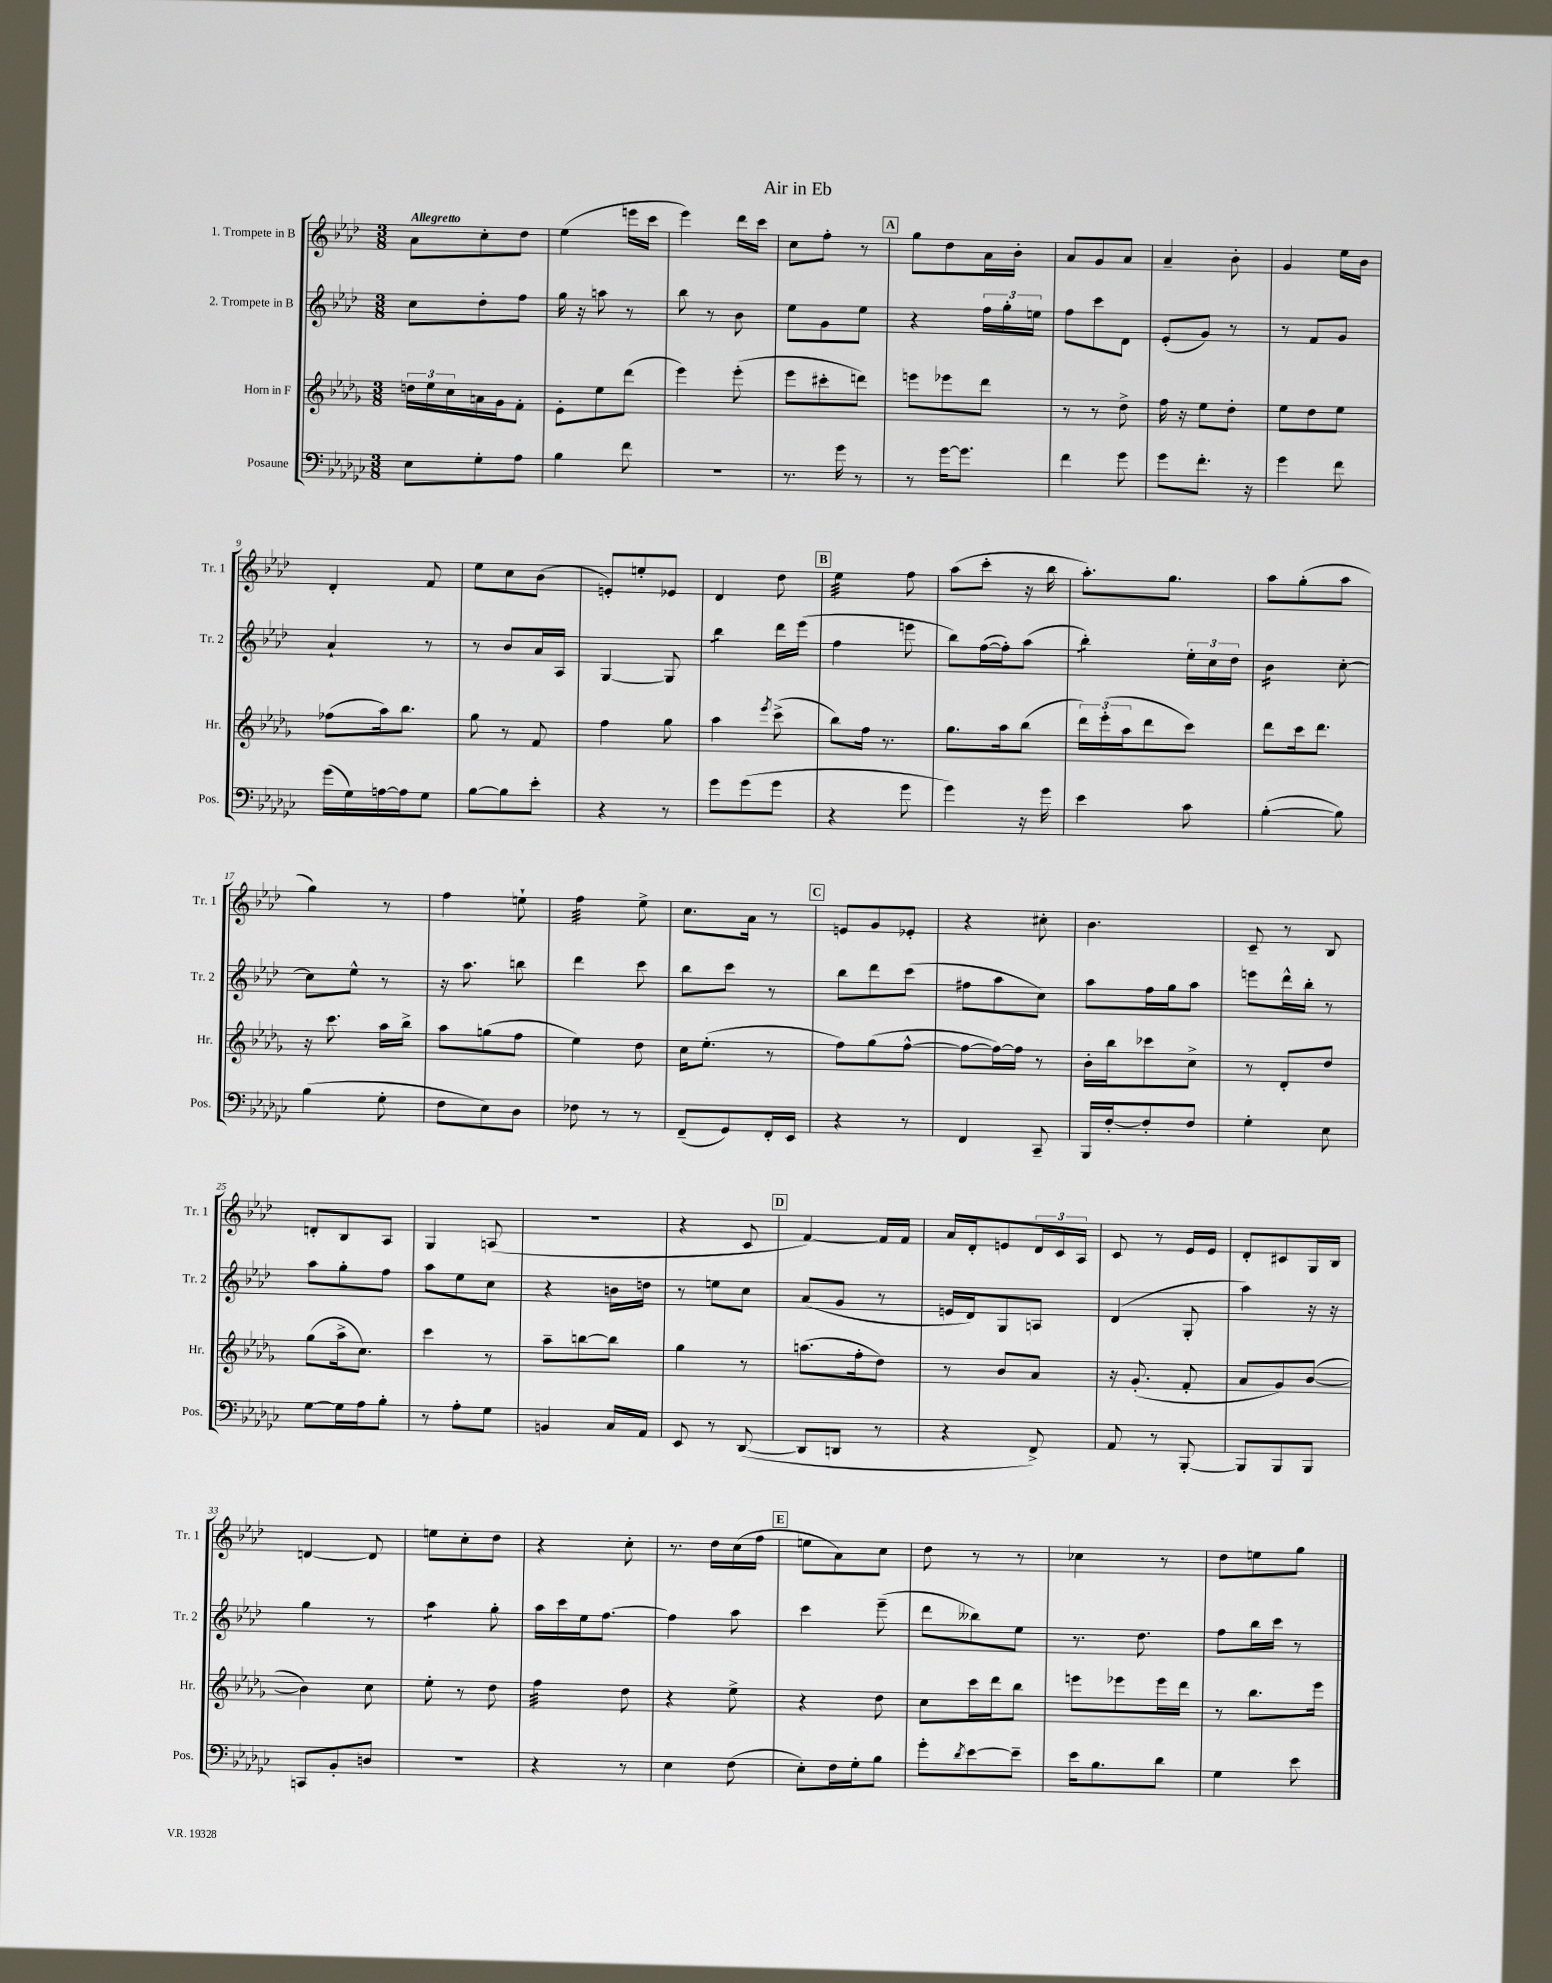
\header { title = "Air in Eb" }
<<
\new StaffGroup <<
\new Staff = "s0" \with { instrumentName = "1. Trompete in B" shortInstrumentName = "Tr. 1" } {
    \clef treble \key aes \major \numericTimeSignature \time 3/8 \tempo "Allegretto"
    aes'8 c''8-. des''8 |
    ees''4( e'''16 c'''16 |
    ees'''4) des'''16 c'''16 |
    c''8 f''8-. r8 |
    \mark \markup { \box "A" } g''8 des''8 aes'16 bes'16-. |
    aes'8 g'8 aes'8 |
    aes'4-- bes'8-. |
    g'4 ees''16 bes'16 |
    des'4-. f'8 |
    ees''8 c''8 bes'8( |
    e'8-.) e''8-. ees'8 |
    des'4 des''8 |
    \mark \markup { \box "B" } ees''4:32 f''8 |
    aes''8( c'''8-. r16 bes''16 |
    aes''8.-.) g''8. |
    aes''8 g''8-.( aes''8 |
    g''4) r8 |
    f''4 e''8-! |
    f''4:32 ees''8-> |
    c''8. aes'16 r8 |
    \mark \markup { \box "C" } e'8 g'8 ees'8-. |
    r4 cis''8-. |
    bes'4. |
    c'8-- r8 bes8 |
    d'8-. bes8 aes8 |
    g4 a8( |
    R4. |
    r4 c'8 |
    \mark \markup { \box "D" } f'4~) f'16 f'16 |
    aes'16 des'16-. e'8 \tuplet 3/2 { des'16 c'16 aes16 } |
    c'8 r8 ees'16 ees'16 |
    des'8-. cis'8 g16 bes16 |
    d'4~ d'8 |
    e''8 c''8-. des''8 |
    r4 c''8-. |
    r8. des''16 c''16( f''16 |
    \mark \markup { \box "E" } e''8 aes'8) c''8 |
    des''8 r8 r8 |
    ces''4 r8 |
    des''8 e''8 g''8 \bar "|." |
}
\new Staff = "s1" \with { instrumentName = "2. Trompete in B" shortInstrumentName = "Tr. 2" } {
    \clef treble \key aes \major \numericTimeSignature \time 3/8
    c''8 des''8-. f''8 |
    g''16 r16 a''8 r8 |
    bes''8 r8 bes'8 |
    ees''8 g'8 ees''8 |
    \mark \markup { \box "A" } r4 \tuplet 3/2 { f''16 g''16-. e''16 } |
    f''8 c'''8 des'8 |
    ees'8-.( g'8) r8 |
    r8 f'8 g'8 |
    aes'4-! r8 |
    r8 bes'8 aes'16 aes16 |
    g4~ g8 |
    bes''4:8 des'''16 ees'''16( |
    \mark \markup { \box "B" } f''4 e'''8 |
    bes''8) f''16~( f''16-.) aes''8( |
    bes''4:8-.) \tuplet 3/2 { ees''16-. c''16 des''16 } |
    bes'4:16 c''8~-. |
    c''8 ees''8-^ r8 |
    r16 aes''8. b''8 |
    des'''4 c'''8 |
    bes''8 c'''8 r8 |
    \mark \markup { \box "C" } bes''8 des'''8 c'''8( |
    fis''8 aes''8 c''8) |
    aes''8 f''16 g''16 aes''8 |
    e'''8 des'''16-^ bes''16-. r8 |
    aes''8 g''8-. f''8 |
    aes''8 ees''8 c''8 |
    r4 b'16 d''16 |
    r8 e''8 c''8 |
    \mark \markup { \box "D" } aes'8( g'8 r8 |
    e'16 des'16) g8 a8 |
    des'4( g8-. |
    aes''4) r16 r16 |
    g''4 r8 |
    aes''4:8 g''8-. |
    aes''16 c'''16 ees''16 f''8.~ |
    f''4 aes''8 |
    \mark \markup { \box "E" } c'''4 ees'''8--( |
    des'''8 beses''8) ees''8 |
    r8. des''8. |
    f''8 bes''16 c'''16 r8 \bar "|." |
}
\new Staff = "s2" \with { instrumentName = "Horn in F" shortInstrumentName = "Hr." } {
    \clef treble \key des \major \numericTimeSignature \time 3/8
    \tuplet 3/2 { d''16 ees''16 c''16 } a'16 ges'16 f'8-. |
    ees'8-. ees''8 des'''8( |
    ees'''4) ees'''8-.( |
    ees'''8 cis'''8-. d'''8) |
    \mark \markup { \box "A" } e'''8 ees'''8 des'''8 |
    r8 r8 des''8-> |
    f''16 r16 ees''8 des''8-. |
    ees''8 des''8 ees''8 |
    fes''8( aes''16) bes''8. |
    ges''8 r8 f'8 |
    f''4 ges''8 |
    aes''4 \acciaccatura { ees'''8 } c'''8->( |
    \mark \markup { \box "B" } bes''8) f''16 r8. |
    ges''8. aes''16 bes''8( |
    \tuplet 3/2 { des'''16) ees'''16-.( aes''16 } des'''8 c'''8) |
    des'''8 c'''16 des'''8. |
    r16 c'''8. aes''16 bes''16-> |
    aes''8 g''8( f''8 |
    ees''4) des''8 |
    c''16 ees''8.-.( r8 |
    \mark \markup { \box "C" } f''8) ges''8( f''8~-^ |
    f''8~ f''16~) f''16 r8 |
    bes'16-. bes''16 ces'''8 c''8-> |
    r8 des'8-. des''8 |
    ges''8( aes''16-> c''8.) |
    c'''4 r8 |
    aes''8-- b''8~ b''8 |
    ges''4 r8 |
    \mark \markup { \box "D" } a''8.( f''16-. des''8) |
    r8 bes'8 aes'8 |
    r16 ges'8.-.( f'8-. |
    aes'8 ges'8) bes'8~( |
    bes'4) c''8 |
    ees''8-. r8 des''8 |
    f''4:32 des''8 |
    r4 ees''8-> |
    \mark \markup { \box "E" } r4 des''8 |
    c''8 c'''16 des'''16 bes''8 |
    e'''8 ees'''8 ees'''16 des'''16 |
    r8 bes''8. ees'''16 \bar "|." |
}
\new Staff = "s3" \with { instrumentName = "Posaune" shortInstrumentName = "Pos." } {
    \clef bass \key ges \major \numericTimeSignature \time 3/8
    ees8 ges8-. aes8 |
    bes4 f'8 |
    R4. |
    r8. ges'16 r8 |
    \mark \markup { \box "A" } r8 ges'16~ ges'8. |
    f'4 ges'8 |
    ges'8 f'8.-. r16 |
    ges'4 f'8 |
    ges'16( ges16) a16~ a16 ges8 |
    bes8~ bes8 ees'8-. |
    r4 r8 |
    ges'8 ges'8( ges'8 |
    \mark \markup { \box "B" } r4 ges'8 |
    ges'4) r16 ges'16 |
    ees'4 ces'8 |
    bes4~-.( bes8) |
    bes4( ges8-. |
    f8 ees8) des8 |
    fes8 r8 r8 |
    f,8--( ges,8) f,16-. ees,16 |
    \mark \markup { \box "C" } r4 r8 |
    f,4 ces,8-- |
    bes,,16 f16~-. f8-. f8 |
    ges4-. ees8 |
    ges8~ ges16 aes16 bes8-. |
    r8 aes8-. ges8 |
    b,4 ces16 aes,16 |
    ees,8 r8 des,8~( |
    \mark \markup { \box "D" } des,8 d,8 r8 |
    r4 f,8->) |
    aes,8 r8 bes,,8~-. |
    bes,,8 bes,,8 bes,,8 |
    c,8 bes,8-. d8 |
    R4. |
    r4 r8 |
    ees4 f8( |
    \mark \markup { \box "E" } ees8-.) f16 ges16-. bes8 |
    ges'8-. \acciaccatura { des'8 } ees'8~ ees'8-- |
    ees'16 bes8. des'8 |
    ges4 ees'8 \bar "|." |
}
>>
>>
